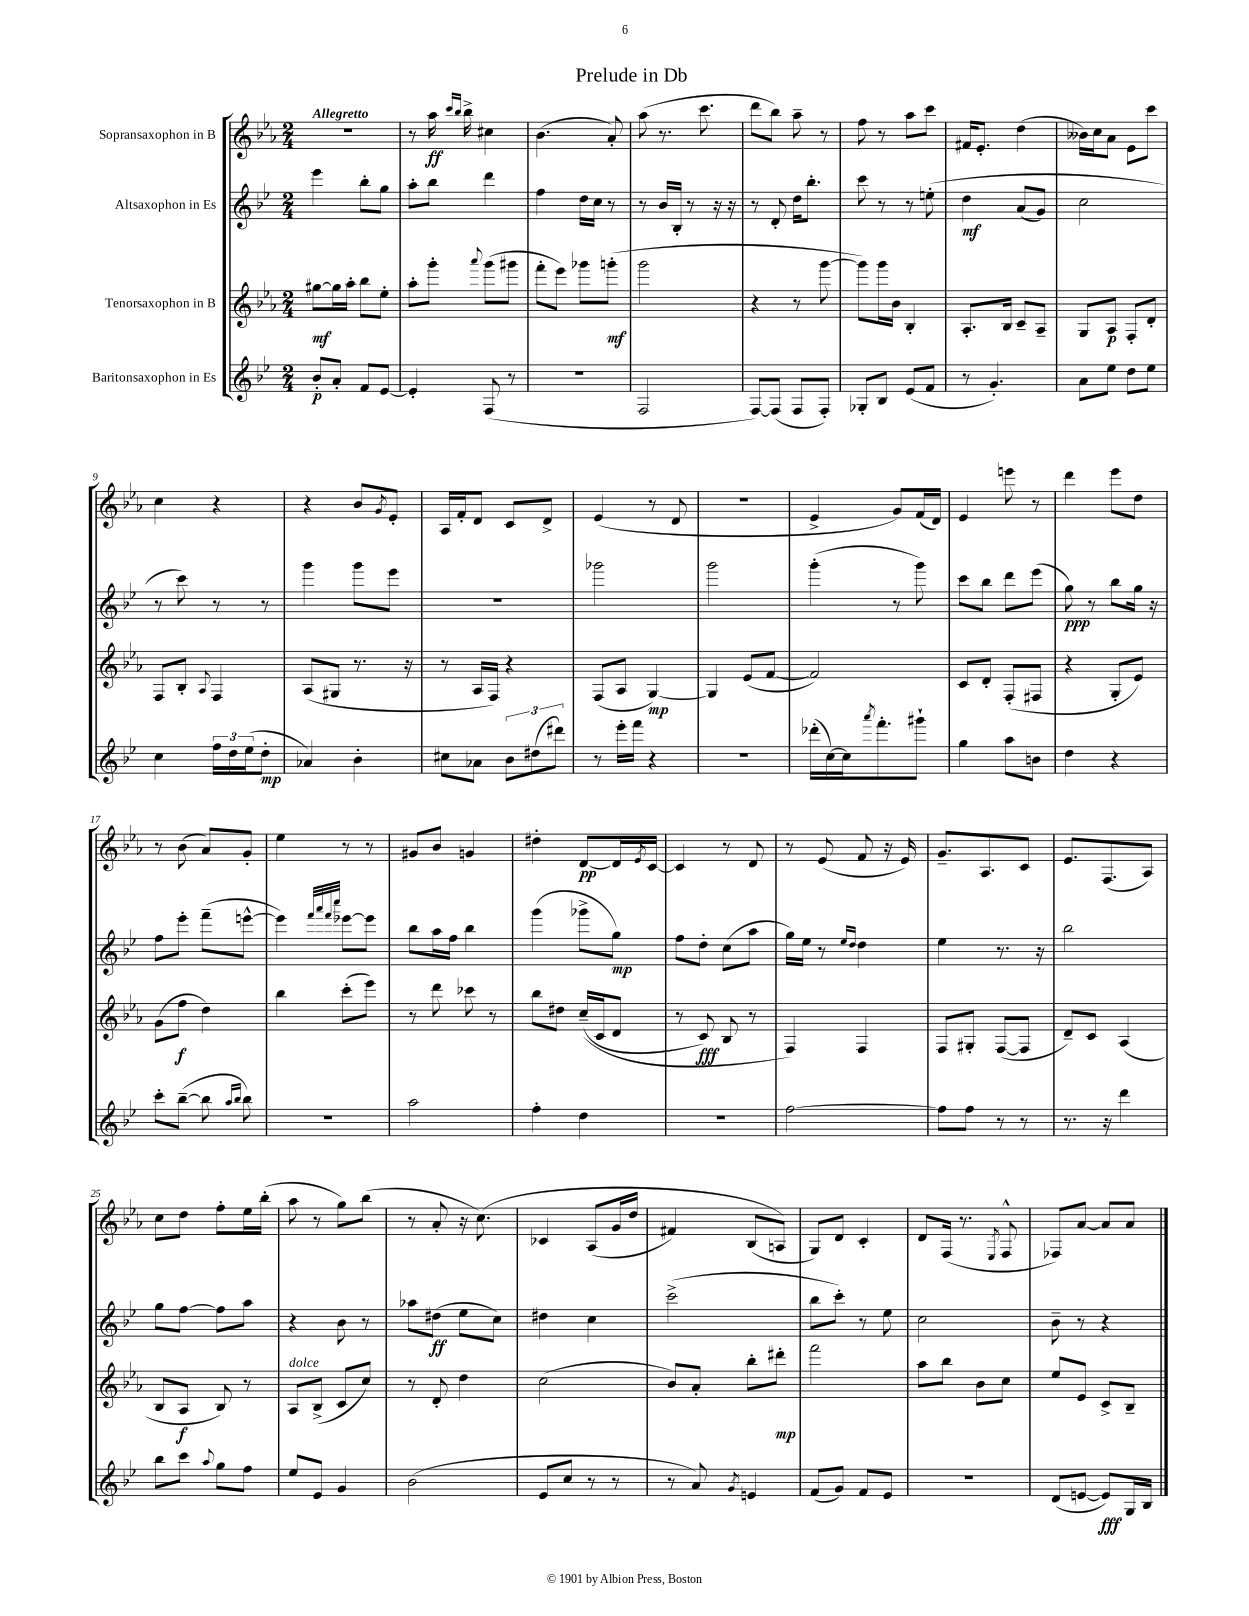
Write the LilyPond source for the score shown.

\header { title = "Prelude in Db" }
<<
\new StaffGroup <<
\new Staff = "s0" \with { instrumentName = "Sopransaxophon in B" } {
    \clef treble \key ees \major \numericTimeSignature \time 2/4 \tempo "Allegretto"
    R2 |
    r8 aes''16\ff \grace { c'''16 bes''16 } bes''16-> cis''4 |
    bes'4.( aes'8-.) |
    aes''8( r8. c'''8. |
    d'''8 bes''8) aes''8-- r8 |
    f''8 r8 aes''8 c'''8 |
    fis'16 ees'8.-. d''4( |
    beses'16) c''16 aes'8 ees'8 c'''8 |
    c''4 r4 |
    r4 bes'8 \acciaccatura { g'8 } ees'8-. |
    aes16 f'16-. d'8 c'8 d'8-> |
    ees'4( r8 d'8 |
    R2 |
    ees'4-> g'8) f'16( d'16) |
    ees'4 e'''8 r8 |
    d'''4 ees'''8 d''8 |
    r8 bes'8( aes'8) g'8-. |
    ees''4 r8 r8 |
    gis'8 bes'8 g'4 |
    dis''4-. d'8~\pp d'16 \acciaccatura { ees'8 } c'16~ |
    c'4 r8 d'8 |
    r8 ees'8( f'8 r16 ees'16) |
    g'8.-- aes8. c'8 |
    ees'8. f8.( aes8) |
    c''8 d''8 f''8-. ees''16 bes''16-.( |
    aes''8 r8 g''8) bes''8( |
    r8 aes'8-. r16 c''8.)\( |
    ces'4 aes8( g'16 d''16 |
    fis'4) bes8( a8\) |
    g8) d'8 c'4-. |
    d'8 f16( r8. \acciaccatura { ees8 } f8-^ |
    fes8) aes'8~ aes'8 aes'8 \bar "|." |
}
\new Staff = "s1" \with { instrumentName = "Altsaxophon in Es" } {
    \clef treble \key bes \major \numericTimeSignature \time 2/4
    ees'''4 bes''8-. g''8 |
    a''8-. bes''8 d'''4 |
    f''4 d''16 c''16 r8 |
    r8 bes'16 bes16-. r8 r16 r16 |
    r8 d'8-. d''16 bes''8.-. |
    c'''8 r8 r8 e''8-.\( |
    d''4\mf a'8( g'8) |
    c''2 |
    r8 c'''8\) r8 r8 |
    g'''4 g'''8 ees'''8 |
    r2 |
    ges'''2 |
    g'''2 |
    g'''4-.( r8 g'''8) |
    c'''8 bes''8 d'''8 ees'''8( |
    g''8\ppp) r8 bes''8 g''16 r16 |
    f''8 ees'''8-. f'''8--( e'''8~-^ |
    e'''4) \grace { f'''32 a'''32 f'''32 c''''32 } ees'''8~ ees'''8 |
    bes''8 a''16 f''16 bes''4 |
    g'''4( ges'''8-> g''8\mp) |
    f''8 d''8-. c''8( a''8 |
    g''16) ees''16 r8 \grace { ees''16 d''16 } d''4 |
    ees''4 r8. r16 |
    bes''2 |
    g''8 f''8~ f''8 a''8 |
    r4 bes'8 r8 |
    aes''8 dis''8\ff( ees''8 c''8) |
    dis''4 c''4 |
    c'''2->( |
    bes''8 c'''8-.) r8 ees''8 |
    c''2 |
    bes'8-- r8 r4 \bar "|." |
}
\new Staff = "s2" \with { instrumentName = "Tenorsaxophon in B" } {
    \clef treble \key ees \major \numericTimeSignature \time 2/4
    gis''8~\mf gis''16 aes''16-. bes''8 ees''8-. |
    aes''8-. g'''8-. \appoggiatura { aes'''8 } g'''8( gis'''8 |
    f'''8-. ees'''8) ges'''8 g'''8-.\mf( |
    g'''2 |
    r4 r8 g'''8~ |
    g'''8) g'''16 bes'16 bes4-. |
    aes8.-. bes16 c'8-- aes8-- |
    g8 aes8\p f8-. d'8-. |
    f8 bes8-. \appoggiatura { aes8 } f4 |
    aes8( gis8 r8. r16 |
    r8 aes16 f16) r4 |
    f8( aes8 g4~\mp) |
    g4 ees'8( f'8~ |
    f'2) |
    c'8 d'8-. f8-.( fis8 |
    r4 g8-. ees'8) |
    g'8( f''8\f d''4) |
    bes''4 c'''8-.( ees'''8) |
    r8 d'''8 ces'''8 r8 |
    bes''8 dis''8 c''16--(\( c'16 d'8 |
    r8 c'8\fff) bes8 r8 |
    f4\) f4 |
    f8 gis8-. f8~( f8 |
    d'8--) c'8 aes4( |
    bes8 aes8\f bes8) r8 |
    aes8^\markup { \italic "dolce" } bes8->( c'8 c''8) |
    r8 d'8-. d''4 |
    c''2( |
    bes'8) aes'8-. bes''8-. dis'''8-.\mp |
    f'''2 |
    aes''8 bes''8 bes'8 c''8 |
    ees''8 ees'8 c'8-> bes8-- \bar "|." |
}
\new Staff = "s3" \with { instrumentName = "Baritonsaxophon in Es" } {
    \clef treble \key bes \major \numericTimeSignature \time 2/4
    bes'8-.\p a'8-. f'8 ees'8~ |
    ees'4-. f8( r8 |
    r2 |
    f2 |
    f8~) f8( f8 f8-.) |
    ges8-. bes8 ees'8( f'8 |
    r8 g'4.-.) |
    a'8 ees''8 d''8 ees''8 |
    c''4 \tuplet 3/2 { f''16 d''16 ees''16( } d''8-.\mp |
    aes'4) bes'4-. |
    cis''8 aes'8 \tuplet 3/2 { bes'8 dis''8( dis'''8) } |
    r8 ees'''16-. f'''16 r4 |
    r2 |
    des'''16-.( c''16~) c''16 \acciaccatura { a'''8 } f'''8.-. gis'''8-! |
    g''4 a''8 b'8 |
    d''4 r4 |
    c'''8-. bes''8~--( bes''8 \grace { a''16 bes''16 } bes''8) |
    R2 |
    a''2 |
    f''4-. d''4 |
    r2 |
    f''2~ |
    f''8 f''8 r8 r8 |
    r8. r16 d'''4 |
    bes''8 c'''8 \appoggiatura { a''8 } g''8 f''8 |
    ees''8 ees'8 g'4 |
    bes'2( |
    ees'8 c''8 r8 r8 |
    r8 a'8) \acciaccatura { g'8 } e'4 |
    f'8( g'8) f'8 ees'8 |
    r2 |
    d'8( e'8~ e'8\fff) g16 bes16 \bar "|." |
}
>>
>>
